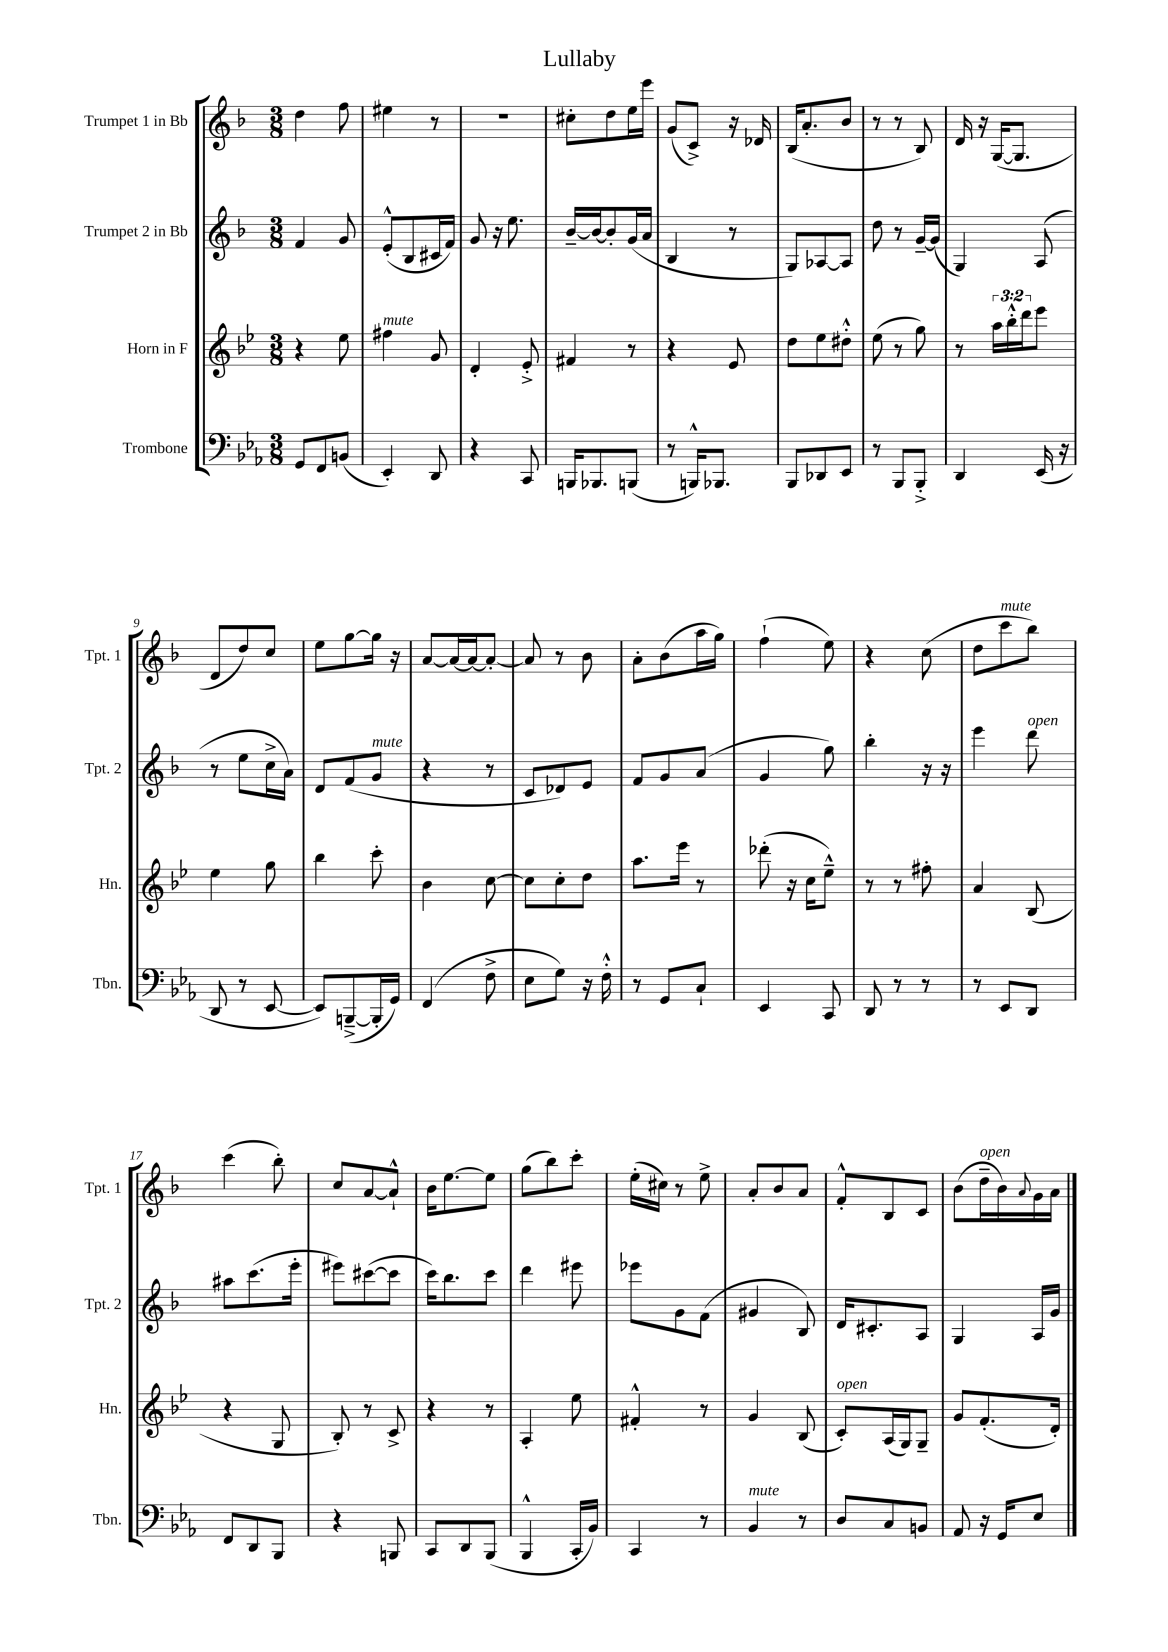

**kern	**kern	**kern	**kern
*staff4	*staff3	*staff2	*staff1
*clefF4	*clefG2	*clefG2	*clefG2
*k[b-e-a-]	*k[b-e-]	*k[b-]	*k[b-]
*M3/8	*M3/8	*M3/8	*M3/8
8GG	4r	4f	4dd
8FF	.	.	.
(8BB	8ee-	8g	8ff
=	=	=	=
4EE-')	4ff#	(8e'^^	4ee#
.	.	8B-	.
8DD	8g	16c#	8r
.	.	16f)	.
=	=	=	=
4r	4d'	8g	4.r
.	.	16r	.
.	.	8.ee	.
8CC	8e-'^	.	.
=	=	=	=
16BBB	4f#	[16b-~	8cc#'
8.BBB-	.	16b-_	.
.	.	8b-']	8dd
(8BBB	8r	(16g	16ee
.	.	16a	16eee
=	=	=	=
8r	4r	4B-	(8g
16BBB^^)	.	.	8c^)
8.BBB-	.	.	.
.	8e-	8r	16r
.	.	.	16d-
=	=	=	=
8BBB-	8dd	8G)	(16B-
.	.	.	8.a'
8DD-	8ee-	[8A-	.
8EE-	8dd#'^^	8A-]	8b-
=	=	=	=
8r	(8ee-	8dd	8r
8BBB-	8r	8r	8r
8BBB-'^	8gg)	[16g~	8B-)
.	.	(16g]	.
=	=	=	=
4DD	8r	4G)	16d
.	.	.	16r
.	24aa	.	([16G
.	24bb-'^^	.	.
.	.	.	8.G]
.	24ddd	.	.
(16EE-	8eee-	(8A	.
16r	.	.	.
=	=	=	=
8DD	4ee-	8r	8d
8r	.	8ee	8dd)
[8EE-	8gg	16cc^	8cc
.	.	16a)	.
=	=	=	=
8EE-])	4bb-	8d	8ee
([8BBB~^	.	(8f	[8gg
16BBB']	8ccc'	8g	16gg]
16GG)	.	.	16r
=	=	=	=
(4FF	4b-	4r	[8a
.	.	.	16a_
.	.	.	16a_
8F^	[8cc	8r	8a'_
=	=	=	=
8E-	8cc]	8c	8a]
8G)	8cc'	8d-)	8r
16r	8dd	8e	8b-
16F'^^	.	.	.
=	=	=	=
8r	8.aa	8f	8a'
8GG	.	8g	(8b-
.	16eee-	.	.
8C`	8r	(8a	16aa
.	.	.	16gg)
=	=	=	=
4EE-	(8ddd-'	4g	(4ff`
.	16r	.	.
.	16cc	.	.
8CC	8ee-~^^)	8gg)	8ee)
=	=	=	=
8DD	8r	4bb-'	4r
8r	8r	.	.
8r	8ff#'	16r	(8cc
.	.	16r	.
=	=	=	=
8r	4a	4eee	8dd
8EE-	.	.	8ccc
8DD	(8B-	8ddd	8bb-)
=	=	=	=
8FF	4r	8aa#	(4ccc
8DD	.	(8.ccc	.
8BBB-	8G	.	8bb-')
.	.	16eee'	.
=	=	=	=
4r	8B-')	8eee#)	8cc
.	8r	([8ccc#	[8a
8BBB	8c^	8ccc#]	8a`^^]
=	=	=	=
8CC	4r	16ccc)	16b-
.	.	8.bb-	[8.ee
8DD	.	.	.
(8BBB-	8r	8ccc	8ee]
=	=	=	=
4BBB-^^	4A'	4ddd	(8gg
.	.	.	8bb-)
16CC'	8ee-	8eee#	8ccc'
16BB-)	.	.	.
=	=	=	=
4CC	4f#'^^	8eee-	(16ee'
.	.	.	16cc#)
.	.	8g	8r
8r	8r	(8f	8ee^
=	=	=	=
4BB-	4g	4g#	8a'
.	.	.	8b-
8r	(8B-	8B-)	8a
=	=	=	=
8D	8c')	16d	8f'^^
.	.	8.c#'	.
8C	(16A	.	8B-
.	16G)	.	.
8BB	8G~	8A	8c
=	=	=	=
8AA-	8g	4G	(8b-
16r	(8.f'	.	16dd~
16GG	.	.	16b-)
.	.	.	8qqa
8E-	.	16A	16g
.	16d')	16g	16a
==	==	==	==
*-	*-	*-	*-
